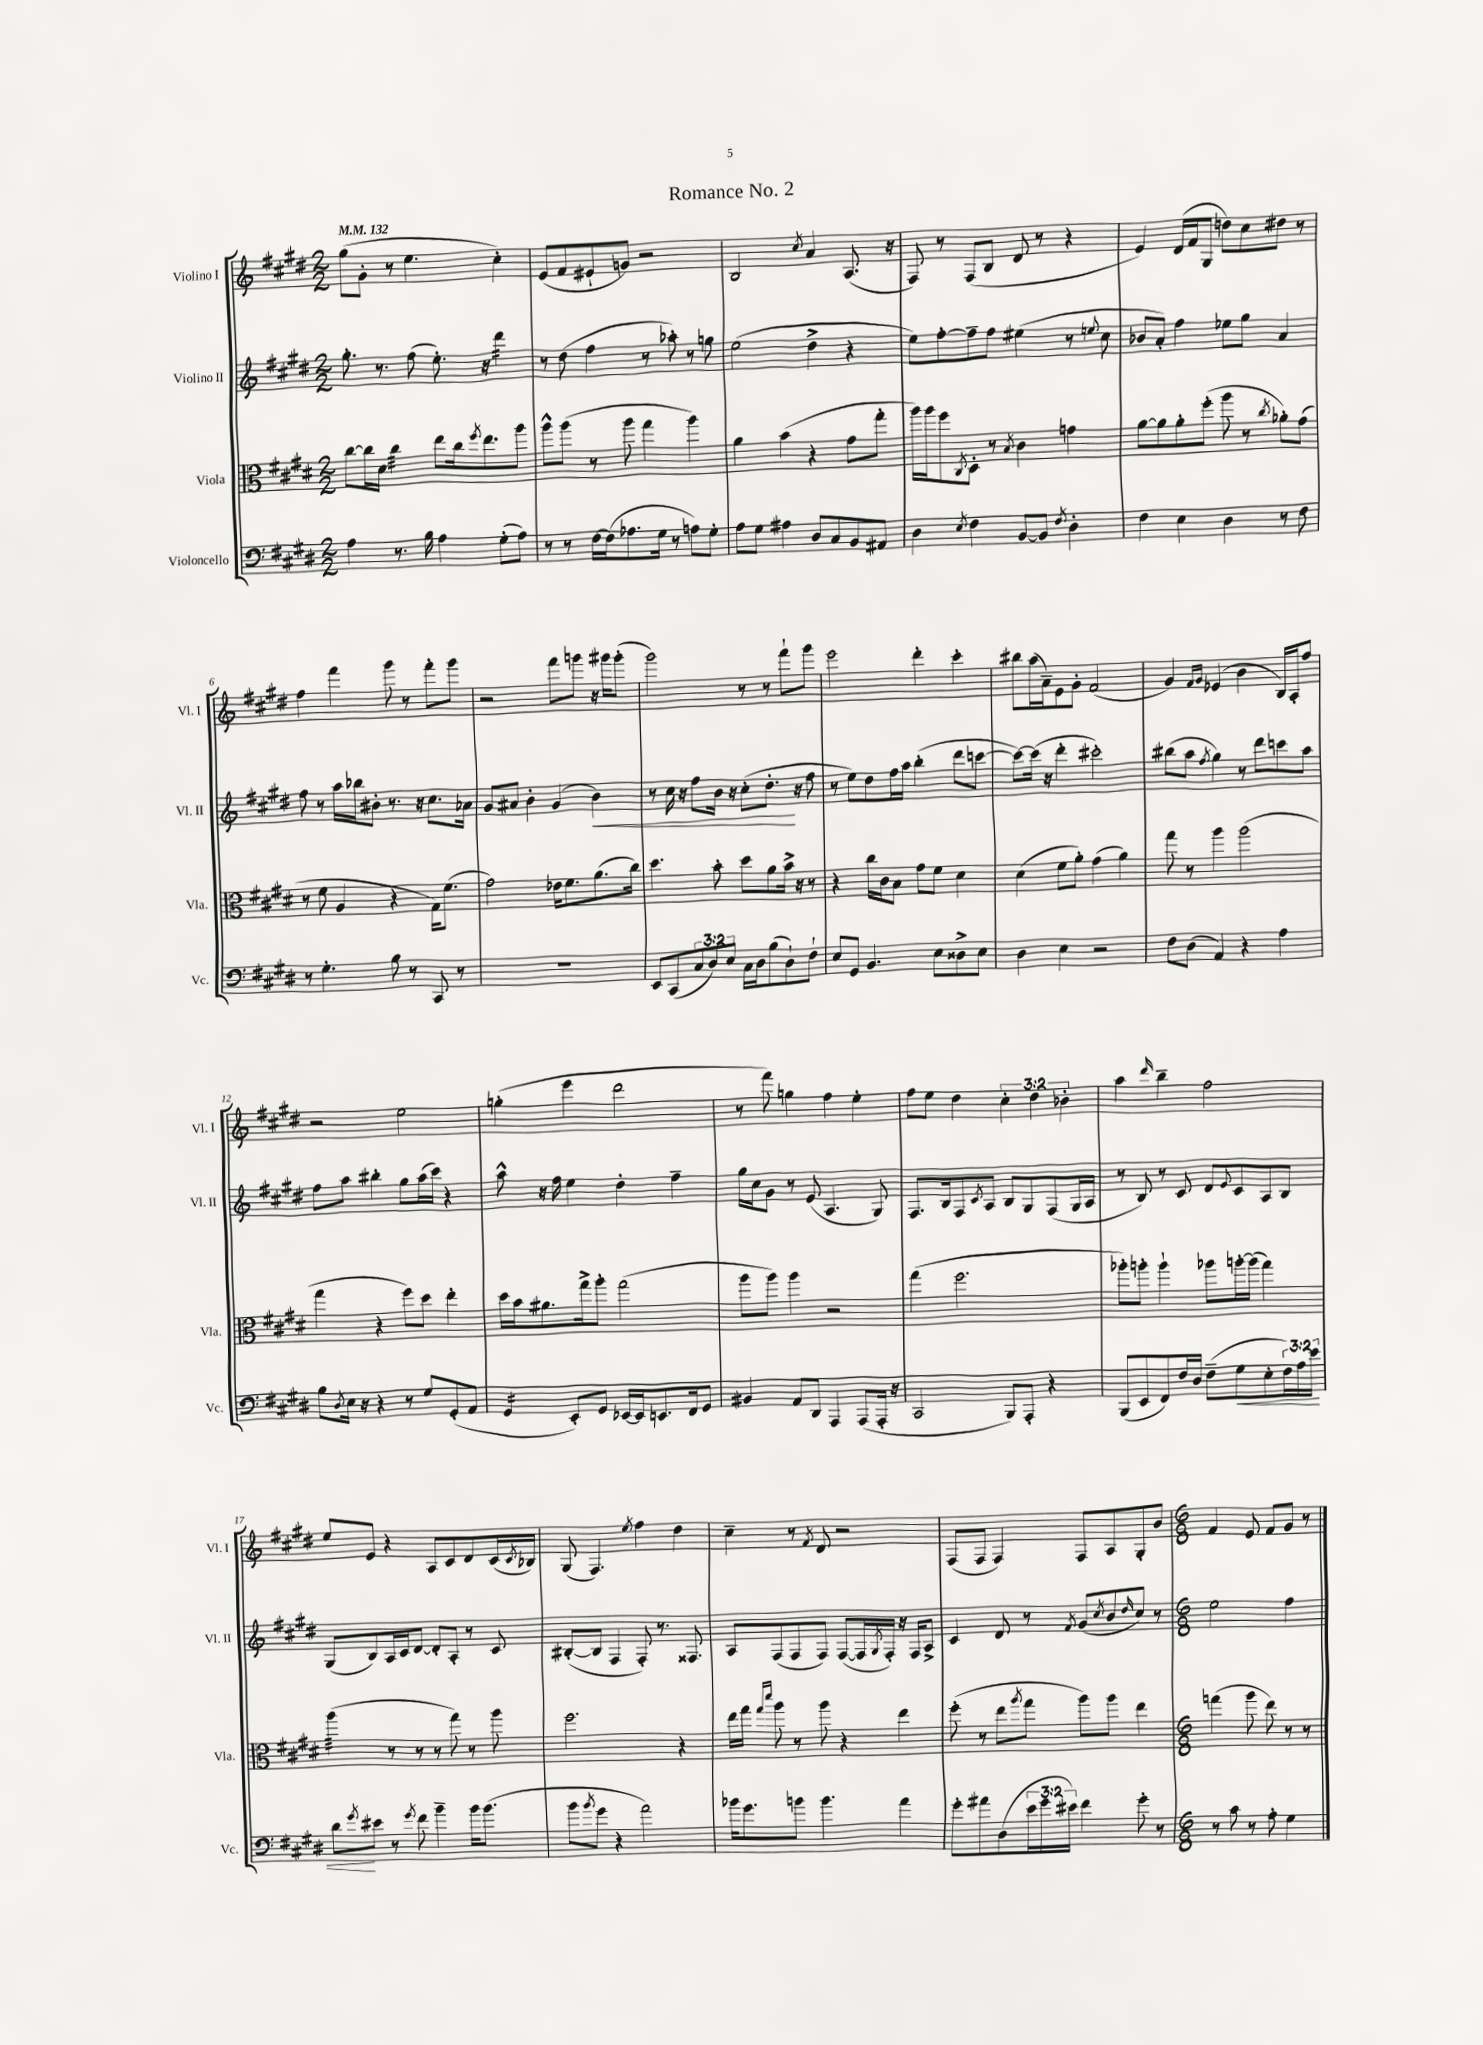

**kern	**kern	**kern	**kern
*staff4	*staff3	*staff2	*staff1
*clefF4	*clefC3	*clefG2	*clefG2
*k[f#c#g#d#]	*k[f#c#g#d#]	*k[f#c#g#d#]	*k[f#c#g#d#]
*M2/2	*M2/2	*M2/2	*M2/2
*MM132	*MM132	*MM132	*MM132
4A	[8cc#	8.gg#'	(8gg#
.	16cc#]	.	8g#'
.	16d#	8.r	.
8.r	4cc#	.	8r
.	.	(8ff#	4.ee
16B	.	.	.
4A	8ee	8.ee')	.
.	16cc#	.	.
.	8qff#	.	.
.	8.ee	16r	.
(8G#'	.	4ddd#	4cc#')
8A)	8aa	.	.
=	=	=	=
8r	8aa^^	8r	(8e
8r	(8aa	(8dd#	8f#
[16F#	8r	4ff#	8e#`
(16F#]	.	.	.
8.A-	8aa	.	8g)
.	4gg#	8r	2r
16G#	.	.	.
8r	.	8aa-')	.
8A)	4aa)	8r	.
8G#'	.	8gg	.
=	=	=	=
8A	4a	(2ee	2B
8G#	.	.	.
4A#	(4b	.	.
.	.	.	8qcc#
8D#	4r	4dd#^	4a
8C#	.	.	.
8BB	8g#	4r	(8.A
8AA#	8gg#'	.	.
.	.	.	16r
=	=	=	=
4D#	16aa)	8ee)	8F#)
.	16aa	.	.
.	8ff#	[8ff#'	8r
8qE	8qC#	.	.
4F#	8D#'	8ff#~]	(8F#
.	8r	8ff#	8B
.	8qB	.	.
[8BB	4c#	(4ee#	8d#
8BB]	.	.	8r
8qF#	.	.	.
4D#'	4g	8r	4r
.	.	8qqee	.
.	.	8cc#	.
=	=	=	=
4F#	[8a	8b-	4e)
.	8a]	8a')	.
4E	8a'	4ff#	(16d#
.	.	.	16f#
.	(8ff#'	.	8G#
4D#	8aa	8ee-	8dd)
.	8r	8gg#	8cc#
.	8qcc#	.	.
8r	8a-')	4a	8dd#
8F#	(8g#	.	8r
=	=	=	=
8r	8r	8ff#	4ff#
4.G#'	8f#	8r	.
.	4A	16aa	4fff#
.	.	16bb-	.
.	.	8b#'	.
8B	4r	8.r	8ggg#
8r	.	.	8r
.	.	16r	.
8CC#	16G#)	8.cc#	8fff#'
.	(8.f#	.	.
8r	.	.	8ggg#
.	.	16a-	.
=	=	=	=
1r	2g#)	8g#	2r
.	.	8a#	.
.	.	4b'	.
.	16e-	(4g#	8fff#
.	8.f#	.	.
.	.	.	8ggg
.	(8.a	4b)	16r
.	.	.	16ggg#
.	.	.	(8ggg#'
.	16cc#)	.	.
=	=	=	=
8EE	4.dd#	8r	2ggg#)
(8CC#	.	16cc#	.
.	.	16r	.
12C#	.	8ff#	.
12D#)	.	.	.
.	8b'	16b	.
12E	.	.	.
.	.	16r	.
16C#	8dd#	(8cc#'	8r
16D#	.	.	.
(8B	8a	8.dd#'	8r
8D#`)	16b^	.	8fff#`
.	16r	16r	.
8F#`	8r	8ff#	8ggg#
=	=	=	=
8E	4r	8r	2eee
8GG#	.	8ee)	.
4.BB	16cc#	8dd#	.
.	16c#	.	.
.	8B	16ff#	.
.	.	16aa	.
.	8g#	(4bb'	4ddd#'
8E	8f#	.	.
8D##^	4d#	8ddd#	4ccc#'
8E	.	[8ccc	.
=	=	=	=
4D#	(4d#	8ccc_)	8bb#
.	.	(16ccc]	(16aa
.	.	16r	16a~)
4E	8f#	4ddd#'	8e
.	8a')	.	8g#'
2r	(4g#	2ccc#')	(2f#
.	4a)	.	.
=	=	=	=
8F#	8gg#	(8bb#	4g#)
(8D#	8r	8aa	.
.	.	.	16qqf#
.	.	8qff#	16qqg#
4AA)	4aa	4gg#)	(4e-
4r	(2aa	8r	4b
.	.	8ddd#	.
4A	.	8ccc	16B)
.	.	.	16A'
.	.	8aa	8ff#
=	=	=	=
8B	4gg#	8ff#	2r
8qD#	.	.	.
16E	.	8aa	.
16r	.	.	.
4r	4r	4bb#'	.
8r	8ff#)	8gg#	2ee
8G#	8dd#	(16aa	.
.	.	16ccc#)	.
(8GG#'	4ee'	4r	.
8AA	.	.	.
=	=	=	=
4GG#	16dd#	8aa^^	(4gg'
.	16b	.	.
.	8.a#	16r	.
.	.	16ff#	.
8EE')	.	4ee	4eee
.	16gg#^	.	.
8GG#	8aa'	.	.
[16EE-	(2gg#	4dd#'	2ddd#
16EE-]	.	.	.
8.EE	.	.	.
.	.	4ff#~	.
16FF#	.	.	.
8GG#	.	.	.
=	=	=	=
4BB#	8aa	16gg#	8r
.	.	16cc#	.
.	8aa)	8g#	8fff#)
8AA	4aa	8r	4gg
8DD#	.	(8e	.
4AAA	2r	4.A	4ff#
(8AAA	.	.	4ee'
16AAA'	.	8G#)	.
16r	.	.	.
=	=	=	=
2CC#	(4gg#	8.F#	8ff#
.	.	.	8ee
.	.	16B	.
.	2.ff#	8F#	4dd#
.	.	8qc#	.
.	.	8A	.
8BBB)	.	8B	6cc#'
8AAA'	.	8G#	.
.	.	.	6dd#
4r	.	(8F#	.
.	.	.	6b-'
.	.	16G#	.
.	.	16A	.
=	=	=	=
(8BBB	8aa-')	8r	4aa
8EE	8aa'	8B)	.
.	.	.	16qqddd#
8FF#)	4aa`	8r	4bb~
16F#	.	8c#	.
16D#	.	.	.
(8F#~	8aa-	8d#	2ff#
.	.	8qqe	.
8G#	[16aa'	8c#	.
.	(16aa]	.	.
8E'	4gg#)	8A	.
24F#)	.	8B	.
24A	.	.	.
24e	.	.	.
=	=	=	=
8d#	(4aa	(8G#	8ee
8qg#	.	.	.
8e#	.	8B)	8e
8r	8r	16A	4r
.	.	16c#	.
8qg#	.	.	.
8f#	8r	[8d#	.
4b~	8r	8d#']	8A
.	8gg#)	8A'	8c#
16b	8r	8r	8d#
(8.b	.	.	.
.	8aa	8c#	(16c#
.	.	.	8qc#
.	.	.	16B-)
=	=	=	=
8b	2.ff#	([8B#'	(8G#
8qb	.	.	.
8g#	.	8B#]	4.F#)
4r	.	4F#	.
.	.	.	8qee
2a)	.	8F#')	4ff#
.	.	8.r	.
.	4r	.	4dd#
.	.	8.F##	.
=	=	=	=
16b-	16ee	8A	4cc#~
8.g#	16gg#	.	.
.	16qqgg#	.	.
.	16qqddd#	.	.
.	8aa	(8F#	.
8b	8r	8F#	8r
.	.	.	8qf#
4.b	8aa	8F#)	8d#
.	4r	([8F#	2r
.	.	16F#]	.
.	.	8qG#	.
.	.	16F#')	.
4a	4ee	16r	.
.	.	16F#	.
.	.	8A^	.
=	=	=	=
8g#'	(8ff#'	4c#	(8F#
8a#	8r	.	8F#
(8D#	8ee	8d#	4F#)
.	8qaa	.	.
24e	8gg#	8r	.
24g#	.	.	.
24e#)	.	.	.
.	.	8qf#	.
4f#	8aa)	(8g#	8F#
.	.	8qcc#	.
.	8aa	8b	8A
.	.	16qqdd#	.
8g#'	4ee	8cc#)	8G#'
8r	.	8r	8b
=	=	=	=
*M6/8	*M6/8	*M6/8	*M6/8
8r	(4gg	2ee	4f#
8c#	.	.	.
8r	8aa	.	8e
8A'	8ee)	.	8f#
4G#	8r	4ff#	8g#
.	8r	.	8r
==	==	==	==
*-	*-	*-	*-
